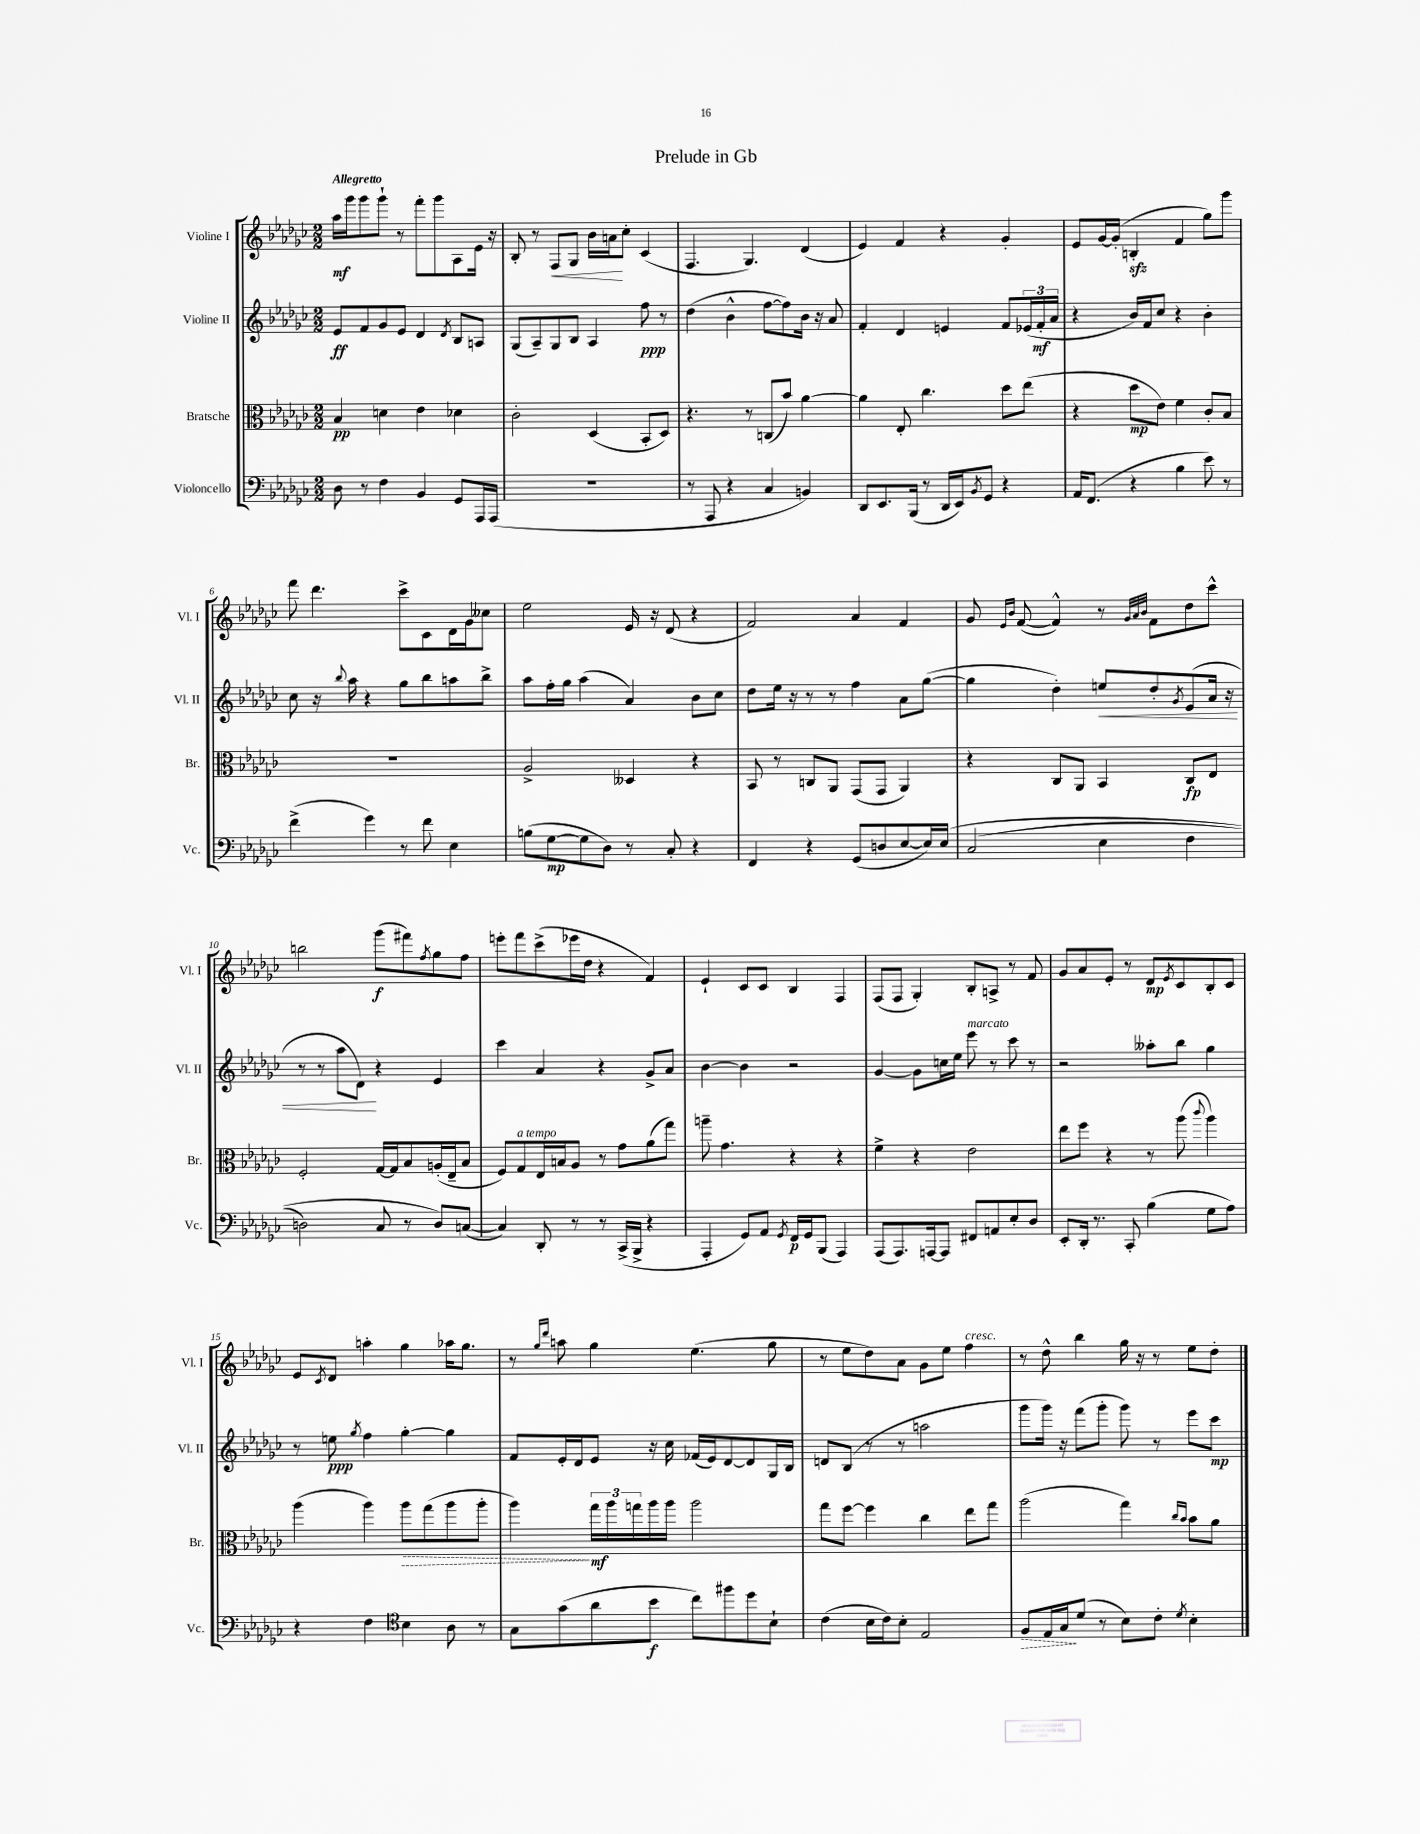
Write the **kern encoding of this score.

**kern	**kern	**kern	**kern
*staff4	*staff3	*staff2	*staff1
*clefF4	*clefC3	*clefG2	*clefG2
*k[b-e-a-d-g-c-]	*k[b-e-a-d-g-c-]	*k[b-e-a-d-g-c-]	*k[b-e-a-d-g-c-]
*M2/2	*M2/2	*M2/2	*M2/2
8D-	4B-	8e-	16aa-
.	.	.	16ggg-
8r	.	8f	8ggg-
4F	4d	8g-	8ggg-`
.	.	8e-	8r
4BB-	4e-	4d-	8fff'
.	.	.	8ggg-
.	.	8qd-	.
8GG-	4d-	8B-	8A-
16AAA-	.	8A	16e-
(16AAA-	.	.	16r
=	=	=	=
1r	2c-'	(8G-	8B-'
.	.	8A-~)	8r
.	.	8G-	8F
.	.	8B-	8G-
.	(4D-	4A-	16b-
.	.	.	16a
.	.	.	8cc-'
.	8BB-'	8ff	(4c-
.	8D-)	8r	.
=	=	=	=
8r	4.r	(4dd-	4.F
8AAA-	.	.	.
4r	.	4b-^^	.
.	8r	.	4.G-)
4C-	(8C	[8ff	.
.	8b-)	8ff])	.
4BB)	[4a-	16b-	(4d-
.	.	16r	.
.	.	8a-	.
=	=	=	=
8DD-	4a-]	4f'	4e-)
8.EE-	.	.	.
.	8E-'	4d-	4f
(16BBB-	.	.	.
8r	4.cc-	.	.
16DD-	.	4e	4r
16EE-)	.	.	.
8qBB-	.	.	.
8GG-	.	.	.
4r	8dd-	8f	4g-'
.	(8ee-	(24e-	.
.	.	24f'	.
.	.	24a-	.
=	=	=	=
16AA-	4r	4r	8e-
(8.FF	.	.	.
.	.	.	[16g-
.	.	.	(16g-']
4r	8dd-	16b-)	4B'
.	.	16f	.
.	8e-)	8cc-	.
4B-	4f	4r	4f
8e-)	8c-'	4b-'	8gg-)
8r	8B-	.	8ggg-
=	=	=	=
(4f^	1r	8cc-	8fff
.	.	16r	4.ddd-
.	.	8qqbb-	.
.	.	16aa-	.
4g-)	.	4r	.
8r	.	8gg-	8ccc-^
8f	.	8bb-	8c-
4E-	.	8aa	16d-
.	.	.	16g-
.	.	8bb-^	8cc--
=	=	=	=
(8B	2A-^	8aa-	2ee-
[8G-	.	16ff'	.
.	.	16gg-	.
8G-]	.	(4aa-	.
8D-)	.	.	.
8r	4D--	4a-)	16e-
.	.	.	16r
8C-'	.	.	(8d-
4r	4r	8b-	4r
.	.	8cc-	.
=	=	=	=
4FF	8BB-	8dd-	2f)
.	8r	16ee-	.
.	.	16r	.
4r	8C	8r	.
.	8AA-	8r	.
(8GG-	(8GG-	4ff	4a-
8D	8GG-	.	.
[8E-	4AA-)	8a-	4f
16E-])	.	([8gg-	.
&(16E-	.	.	.
=	=	=	=
(2C-	4r	4gg-]	8g-
.	.	.	16qqe-
.	.	.	16qqb-
.	.	.	([8f
.	8C-	4dd-')	4f^^])
.	8AA-	.	.
4E-	4BB-	8ee	8r
.	.	.	32qqg-
.	.	.	32qqa-
.	.	.	32qqb-
.	.	8dd-'	8f
.	.	8qg-	.
4F	8C-	(8e-	8dd-
.	8E-	16a-	8ccc-^^
.	.	16r	.
=	=	=	=
2D)	2F'	8r	2bb
.	.	8r	.
.	.	8aa-	.
.	.	8d-)	.
8C-	[16G-	4r	(8ggg-
.	16G-]	.	.
8r	8B-	.	8fff#)
.	.	.	8qff
8D&)	(16A'	4e-	8gg-
.	16E-~	.	.
([8C	8B-	.	8ff
=	=	=	=
4C])	8F)	4ccc-	8eee'
.	8G-	.	8fff
8DD-'	16E-	4a-	(8ccc-^
.	16B	.	.
8r	8A-	.	16eee-
.	.	.	16dd-
8r	8r	4r	4r
(16CC-^	8g-	.	.
16BBB-^	.	.	.
4r	(8a-	8g-^	4f)
.	8gg-)	8a-	.
=	=	=	=
4AAA-'	8aa~	[4b-	4e-`
.	4.g-	.	.
8GG-)	.	4b-]	8c-
8AA-	.	.	8c-
8qGG-	.	.	.
16FF	4r	2r	4B-
16GG-	.	.	.
(8BBB-	.	.	.
4AAA-)	4r	.	4F
=	=	=	=
(8AAA-	4f^	[4g-	(8F
8.AAA-)	.	.	8F
.	4r	8g-]	4G-')
[16AAA	.	.	.
8AAA]	.	16cc	.
.	.	16ee-	.
8FF#	2e-	8eee-	8B-'
8AA	.	8r	8A^
8E-'	.	8ccc-	8r
8D-	.	8r	8f
=	=	=	=
8EE-'	8ee-	2r	8g-
16DD-'	8ff	.	8a-
8.r	.	.	.
.	4r	.	8e-'
8CC-'	.	.	8r
(4B-	8r	8aa--'	8d-
.	.	.	8qe-
.	(8aa-	8bb-	8c-
.	8qqccc-	.	.
8G-	4aa-)	4gg-	8B-'
8A-)	.	.	8c-
=	=	=	=
4r	(4aa-	8r	8e-
.	.	.	8qc-
.	.	8ee	8d-
.	.	8qgg-	.
4F	4aa-)	4ff	4aa'
*clefC4	*	*	*
4B-	8aa-	[4gg-'	4gg-
.	(8gg-	.	.
8A-	8aa-	4gg-]	16aa-
.	.	.	8.gg-
8r	8aa-'	.	.
=	=	=	=
8G-	4aa-)	8f	8r
.	.	.	16qqgg-
.	.	.	16qqddd-
(8g-	.	16e-'	8aa
.	.	16d-	.
8a-	24gg-	8e-	4gg-
.	24aa-	.	.
.	24gg	.	.
8b-	16aa-	16r	.
.	16aa-	16cc-	.
8cc-)	2aa-	(16f-	(4.ee-
.	.	16e-)	.
8ff#	.	[8d-	.
8dd-	.	8d-]	.
8B-`	.	16G-	8gg-
.	.	16B-	.
=	=	=	=
(4c-	8gg-	8d	8r
.	[8ff	(8B-	8ee-
16B-	4ff]	8r	8dd-)
16c-)	.	.	.
8B-'	.	8r	8a-
2E-	4cc-	2aa	8g-
.	.	.	8ee-
.	8ee-	.	4ff
.	8gg-	.	.
=	=	=	=
8F	(2aa-	8ggg-	8r
16E-	.	16ggg-)	8dd-^^
16G-	.	16r	.
(8d-	.	(8fff	4bb-
8r	.	8ggg-'	.
8B-)	4gg-)	8ggg-)	16gg-
.	.	.	16r
8c-'	.	8r	8r
.	16qqcc-	.	.
8qd-	16qqb-	.	.
4B-'	8b-	8eee-	8ee-
.	8a-	8ccc-	8dd-'
==	==	==	==
*-	*-	*-	*-
